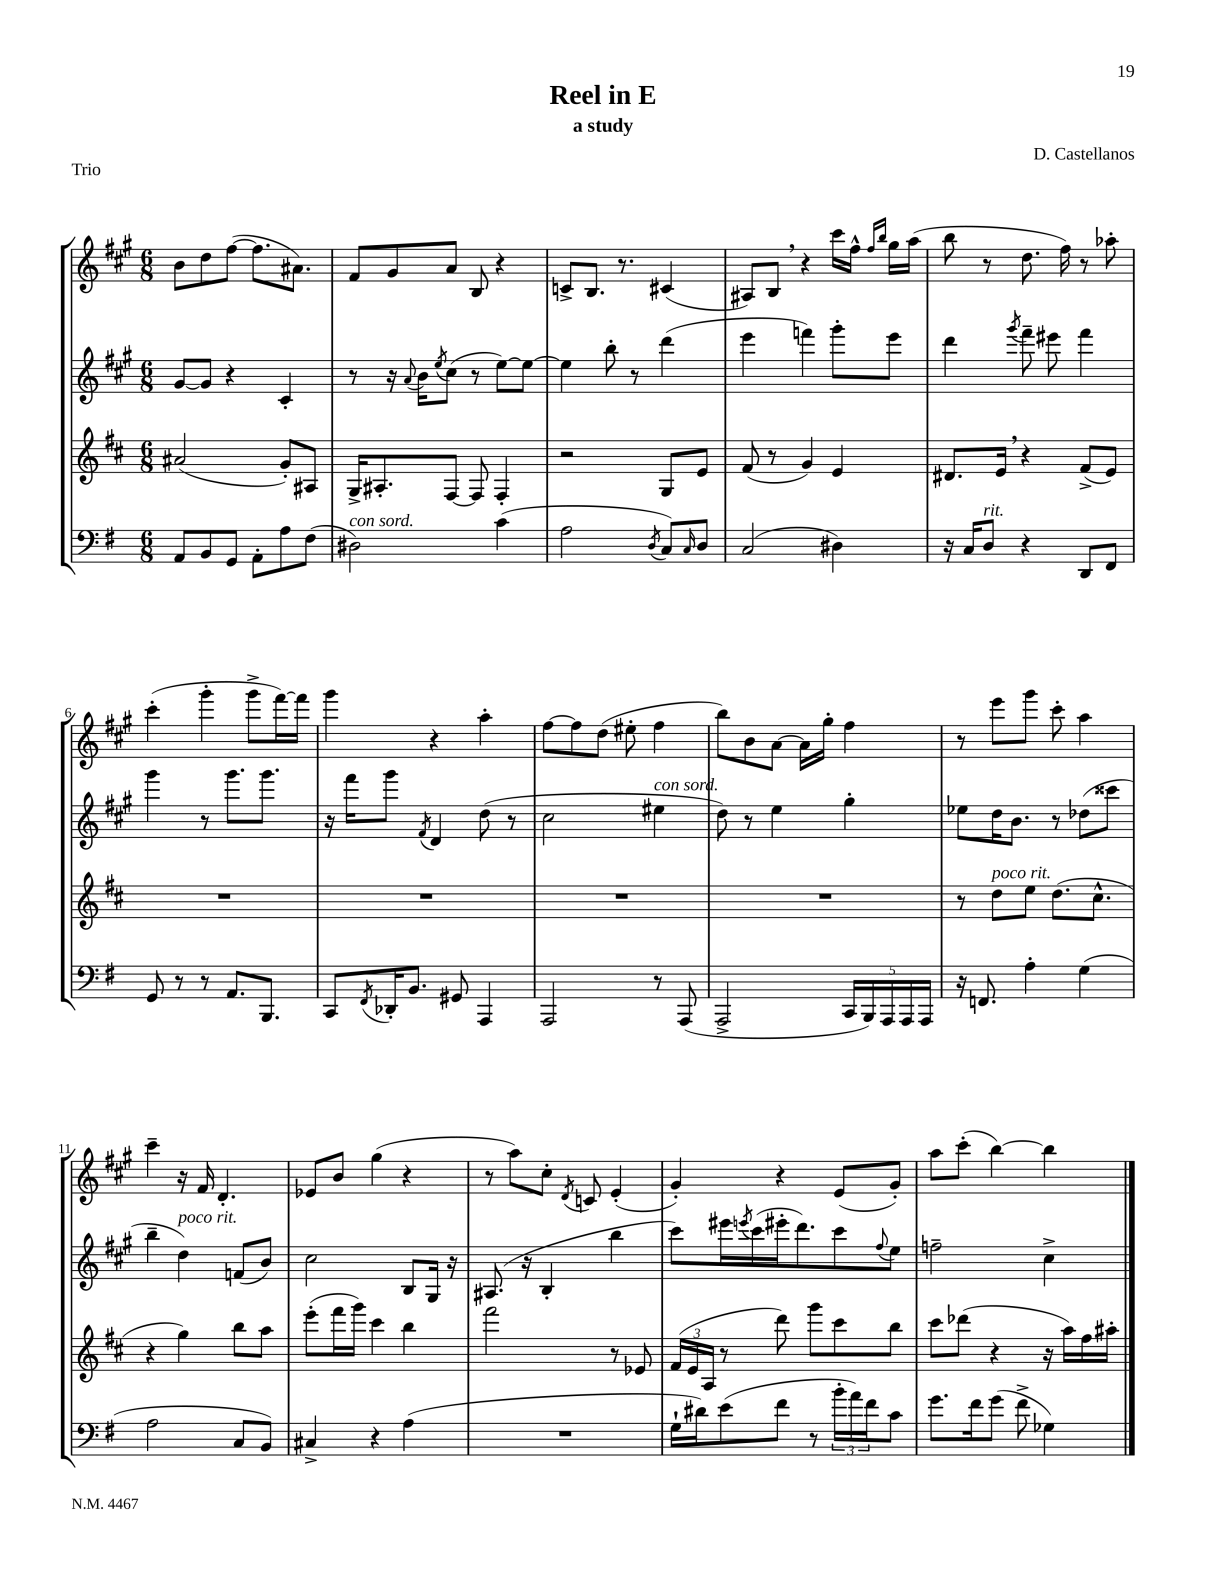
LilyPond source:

\header { title = "Reel in E" composer = "D. Castellanos" subtitle = "a study" piece = "Trio" }
<<
\new StaffGroup <<
\new Staff = "s0" {
    \clef treble \key a \major \numericTimeSignature \time 6/8
    b'8 d''8 fis''8~( fis''8. ais'8.) |
    fis'8 gis'8 a'8 b8 r4 |
    c'8-> b8. r8. cis'4( |
    ais8) b8 \breathe r4 cis'''16 fis''16-^ \grace { fis''16 b''16 } gis''16 a''16( |
    b''8 r8 d''8. fis''16) r8 aes''8-. |
    cis'''4-.( gis'''4-. gis'''8-> fis'''16~) fis'''16 |
    gis'''4 r4 a''4-. |
    fis''8~ fis''8 d''8( eis''8-. fis''4 |
    b''8) b'8 a'8~ a'16 gis''16-. fis''4 |
    r8 e'''8 gis'''8 cis'''8-. a''4 |
    cis'''4-- r16 fis'16 d'4.-. |
    ees'8 b'8 gis''4( r4 |
    r8 a''8) cis''8-. \acciaccatura { d'8 } c'8 e'4-.( |
    gis'4-.) r4 e'8( gis'8-.) |
    a''8 cis'''8-.( b''4~) b''4 \bar "|." |
}
\new Staff = "s1" {
    \clef treble \key a \major \numericTimeSignature \time 6/8
    gis'8~ gis'8 r4 cis'4-. |
    r8 r16 \appoggiatura { a'8 } b'16 \acciaccatura { e''8 } cis''8( r8 e''8~) e''8~ |
    e''4 b''8-. r8 d'''4( |
    e'''4 f'''4) gis'''8-. e'''8 |
    d'''4 \acciaccatura { gis'''8 } fis'''8-- eis'''8 fis'''4 |
    gis'''4 r8 gis'''8. gis'''8. |
    r16 fis'''16 gis'''8 \acciaccatura { fis'8 } d'4 d''8( r8 |
    cis''2 eis''4^\markup { \italic "con sord." } |
    d''8) r8 e''4 gis''4-. |
    ees''8 d''16 b'8. r8 des''8( cisis'''8 |
    b''4-- d''4^\markup { \italic "poco rit." }) f'8( b'8) |
    cis''2 b8 gis16 r16 |
    ais8.( r16 b4-. b''4 |
    cis'''8) eis'''16 \acciaccatura { e'''8 } cis'''16( eis'''16-. d'''8.) cis'''8 \appoggiatura { fis''8 } e''8 |
    f''2-- cis''4-> \bar "|." |
}
\new Staff = "s2" {
    \clef treble \key d \major \numericTimeSignature \time 6/8
    ais'2( g'8-.) ais8 |
    g16-> ais8.-. fis8~ fis8 fis4-. |
    r2 g8 e'8 |
    fis'8( r8 g'4) e'4 |
    dis'8. e'16 \breathe r4 fis'8->( e'8) |
    R2. |
    R2. |
    R2. |
    R2. |
    r8 d''8^\markup { \italic "poco rit." } e''8 d''8.( cis''8.-^ |
    r4 g''4) b''8 a''8 |
    e'''8-.( fis'''16 g'''16) cis'''4 b''4 |
    fis'''2 r8 ees'8 |
    \tuplet 3/2 { fis'16( e'16 a16 } r8 d'''8) g'''8 cis'''8 b''8 |
    cis'''8 des'''8( r4 r16 a''16) fis''16 ais''16-. \bar "|." |
}
\new Staff = "s3" {
    \clef bass \key g \major \numericTimeSignature \time 6/8
    a,8 b,8 g,8 a,8-. a8 fis8( |
    dis2^\markup { \italic "con sord." }) c'4( |
    a2 \acciaccatura { d8 } c8) \grace { c16 } d8 |
    c2( dis4) |
    r16 c16 d8^\markup { \italic "rit." } r4 d,8 fis,8 |
    g,8 r8 r8 a,8. b,,8. |
    c,8 \acciaccatura { fis,8 } des,16-. b,8. gis,8 a,,4 |
    a,,2 r8 a,,8( |
    a,,2-> \tuplet 5/4 { c,16 b,,16) a,,16 a,,16 a,,16 } |
    r16 f,8. a4-. g4( |
    a2 c8 b,8) |
    cis4-> r4 a4( |
    R2. |
    g16-! dis'16) e'8( fis'8 r8 \tuplet 3/2 { b'16-. a'16) fis'16 } c'8 |
    g'8. fis'16 g'8( fis'8-> ges4) \bar "|." |
}
>>
>>
